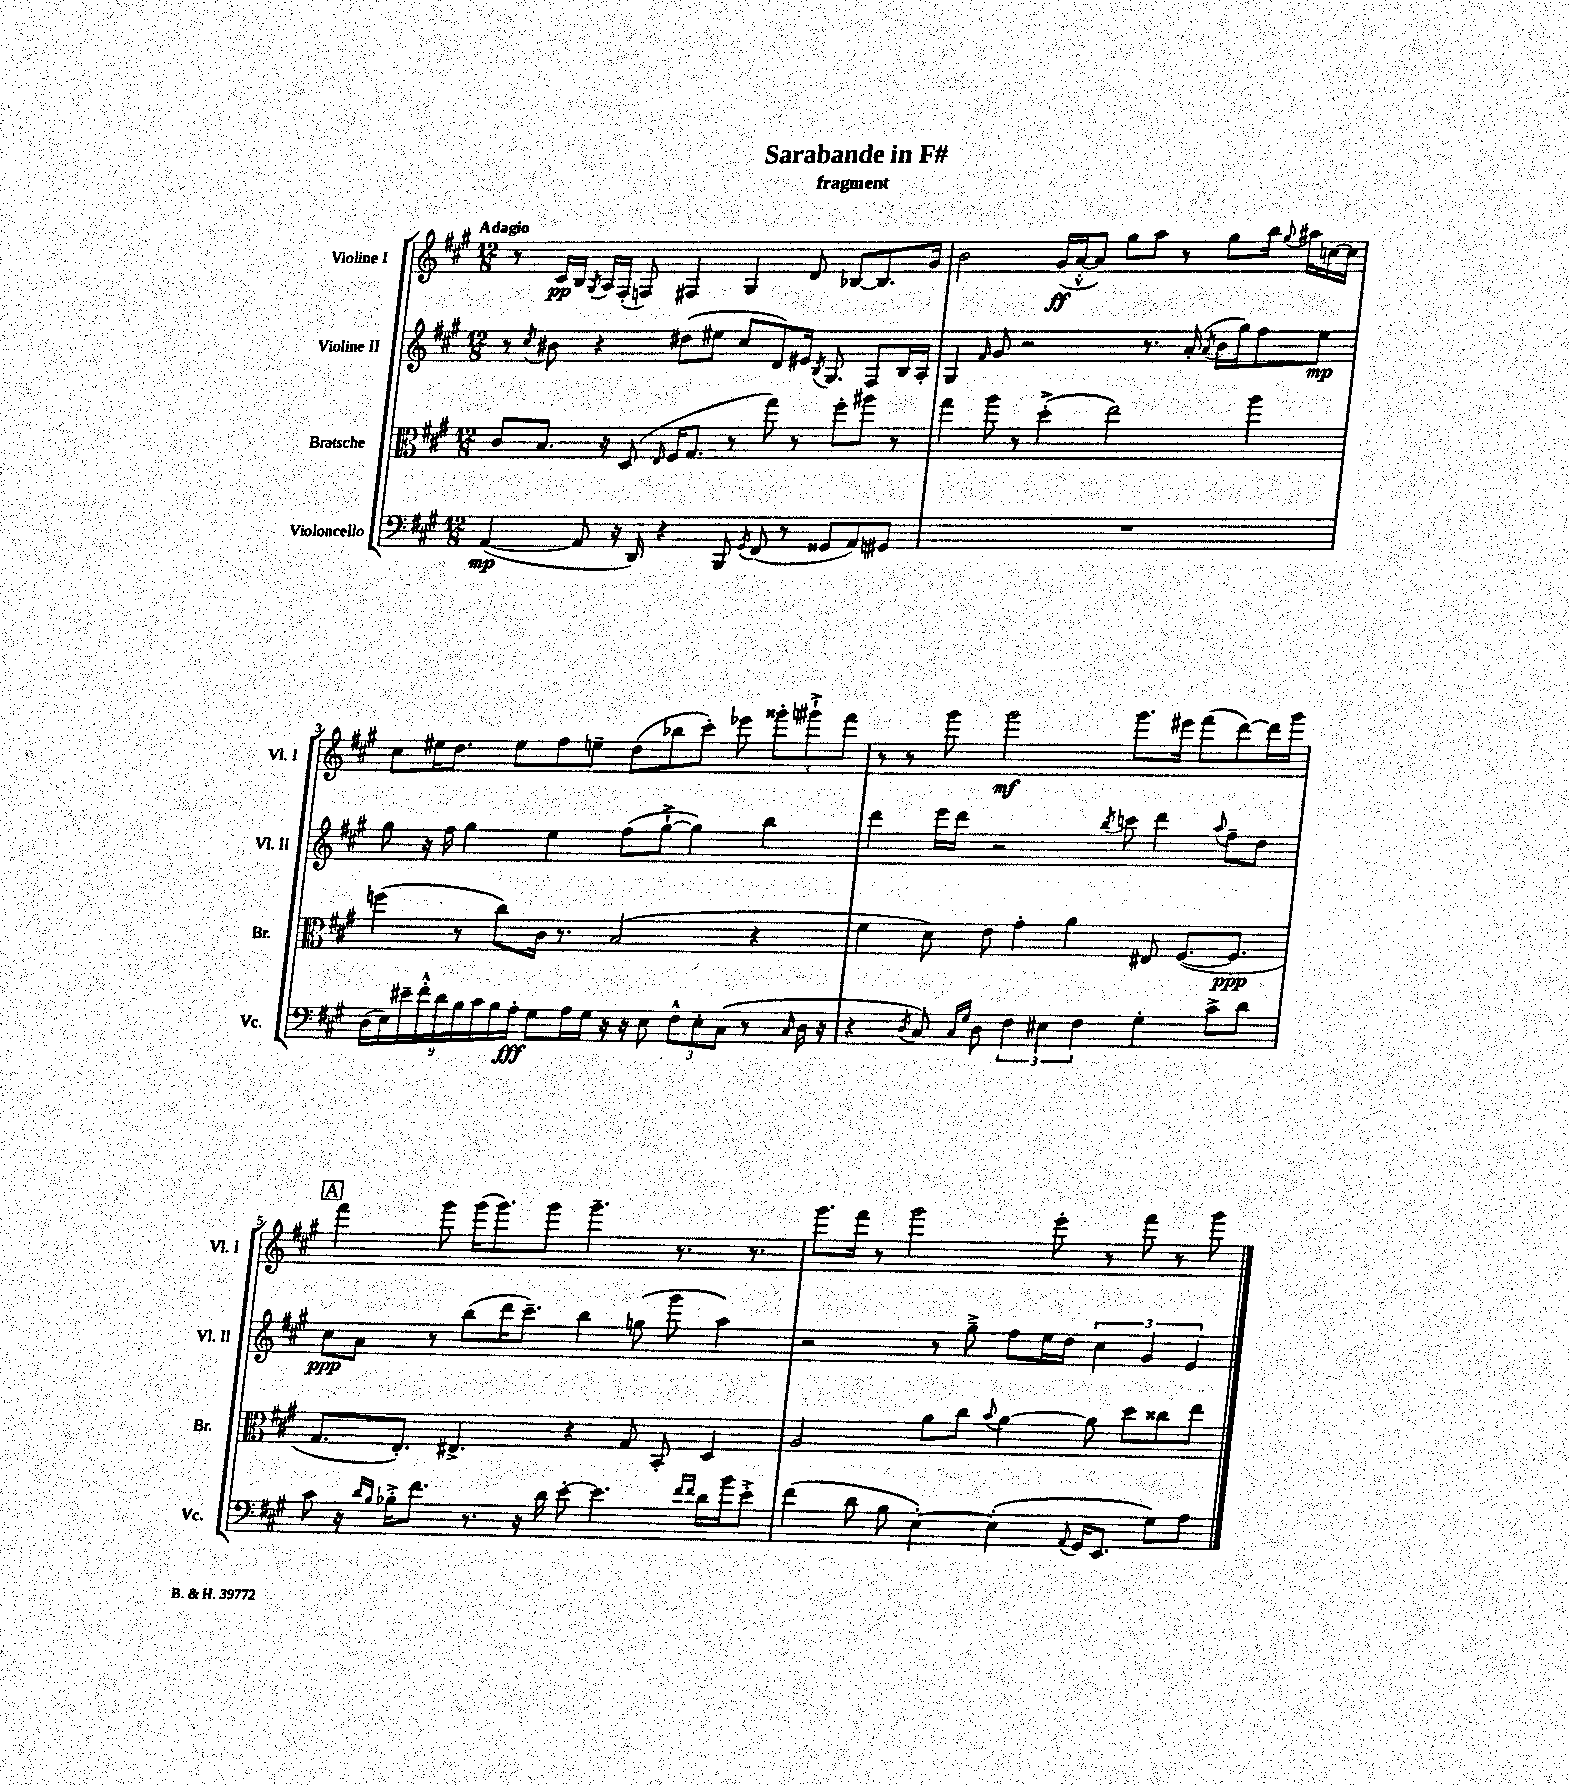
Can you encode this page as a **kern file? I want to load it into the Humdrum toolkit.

**kern	**kern	**kern	**kern
*staff4	*staff3	*staff2	*staff1
*clefF4	*clefC3	*clefG2	*clefG2
*k[f#c#g#]	*k[f#c#g#]	*k[f#c#g#]	*k[f#c#g#]
*M12/8	*M12/8	*M12/8	*M12/8
([4AA/	8c#/L	8r	8r
.	.	8qcc#/	.
.	8.B/J	8b#\	16c#/LL
.	.	.	16B/JJ
.	.	.	8qG#/
8AA/]	.	4r	16A/LL
.	16r	.	(16F#'/JJ
16r	(8D/	.	8F/)
16DD/)	.	.	.
.	16qqE/	.	.
4r	16F#/LK	(8dd#\L	4F#/
.	8.G#/J	.	.
.	.	8ee#\J	.
8BBB/	8r	8cc#/L	4G#/
8qGG#/	.	.	.
(8FF#/	8gg#\)	8d/)	.
8r	8r	16e#/Jk	8d/
.	.	8qB/	.
.	.	8.G#/	.
8GG##/L	8ff#'\L	.	[8B-/L
8AA/)	8aa#\J	8F#/L	8.B-/]
8GG#/J	8r	16B/L	.
.	.	16A'/JJ	16g#/Jk
=	=	=	=
1.r	4gg#\	4G#/	2b\
.	.	16qqf#/	.
.	8aa\	8g#/	.
.	8r	2r	.
.	(4dd'^\	.	(16g#/LL
.	.	.	[16a'^^/J
.	.	.	8a/]J)
.	2ee\)	.	8gg#\L
.	.	8.r	8aa\J
.	.	.	8r
.	.	(16a'/	.
.	.	8qa/	.
.	.	16b\LL	8gg#\L
.	.	16gg#\J)	.
.	4aa\	8ff#\	16bb\Jk
.	.	.	8qqgg#/
.	.	.	16aa#\LL
.	.	8ee\J	[16cc\
.	.	.	16cc\]JJ
=	=	=	=
(18D\LL	(4ff\	8gg#\	8cc#\L
18E\)	.	.	.
18e#~\	.	.	.
.	.	16r	16ee#\K
18f#'^^\	.	.	.
.	.	16ff#\	8.dd\J
18d\	.	.	.
.	8r	4gg#\	.
18B\	.	.	.
18c#\	.	.	.
.	8cc#\L)	.	8ee#\L
18B\	.	.	.
18A'\JJ	.	.	.
8G#\L	16c#\Jk	4ee\	8ff#\
.	8.r	.	.
16A\L	.	.	8ee~\J
16G#\JJ	.	.	.
16r	(2B/	(8ff#\L	(8dd\L
16r	.	.	.
8E\	.	[8gg#`^\J	8bb-\
12F#^^\L	.	4gg#\])	8ccc#'\J)
12E'\	.	.	.
.	.	.	8eee-\
(12C#\J	.	.	.
8r	4r	4bb\	12ggg##'\L
.	.	.	12ggg#`^\
16qqC#/	.	.	.
16D\	.	.	.
.	.	.	12fff#\J
16r	.	.	.
=	=	=	=
4r	4f#\	4ddd\	8r
.	.	.	8r
8qD/	.	.	.
8C#/)	8d\)	16eee\LL	8ggg#\
.	.	16ddd\JJ	.
16qqC#/LL	.	.	.
16qqG#/JJ	.	.	.
8D\	8e\	2r	2ggg#\
6F#\	4g#'\	.	.
6E#\	.	.	.
.	4a\	.	.
6F#\	.	.	.
.	.	8qbb/	.
.	.	8ccc\	8.ggg#\L
4G#'\	8E#/	4ddd\	.
.	.	.	16eee#\Jk
.	([8.F#/L	.	(8fff#\L
.	.	8qqaa/	.
8c#^\L	.	8ff#~\L	[8ddd\)
.	8.F#/]J	.	.
8d\J	.	8dd\J	16ddd\]L
.	.	.	16ggg#\JJ
=	=	=	=
8c#\	8.G#/L	8cc#\L	4fff#\
16r	.	8a\J	.
16qqd/LL	.	.	.
16qqB/JJ	.	.	.
16B-'^\LK	8.E'/J)	.	.
8.f#\J	.	8r	8ggg#\
.	4.E#^/	(8bb\L	(16ggg#\LK
8.r	.	.	8.ggg#\)
.	.	16ddd\K	.
.	.	8.ccc#~\J)	.
16r	.	.	8ggg#\J
16d\	.	.	.
[8e'\	4r	4bb\	4.ggg#~\
4.e\]	.	.	.
.	8G#/	(8gg\	.
.	8BB'/	8ggg#\	8.r
16qqf#/LL	.	.	.
16qqf#/JJ	.	.	.
16d\LL	4D/	4aa\)	.
16b\J	.	.	8.r
8e'^\J	.	.	.
=	=	=	=
(4f#\	2A/	2r	8.ggg#\L
.	.	.	16fff#\Jk
8d\	.	.	8r
8B\	.	.	2ggg#\
[4E'\)	8a\L	8r	.
.	8cc#\J	8gg#~^\	.
.	8qqb/	.	.
(4E'\]	[4a\	8ff#\L	.
.	.	16ee\L	8eee'\
.	.	16dd\JJ	.
8qqAA/	.	.	.
16GG#/LK	8a\]	6cc#\	8r
8.EE/J	.	.	.
.	8dd\L	.	8fff#\
.	.	6g#/	.
8G#\L)	8cc##\	.	8r
.	.	6e/	.
8A\J	8ee\J	.	8ggg#\
==	==	==	==
*-	*-	*-	*-
